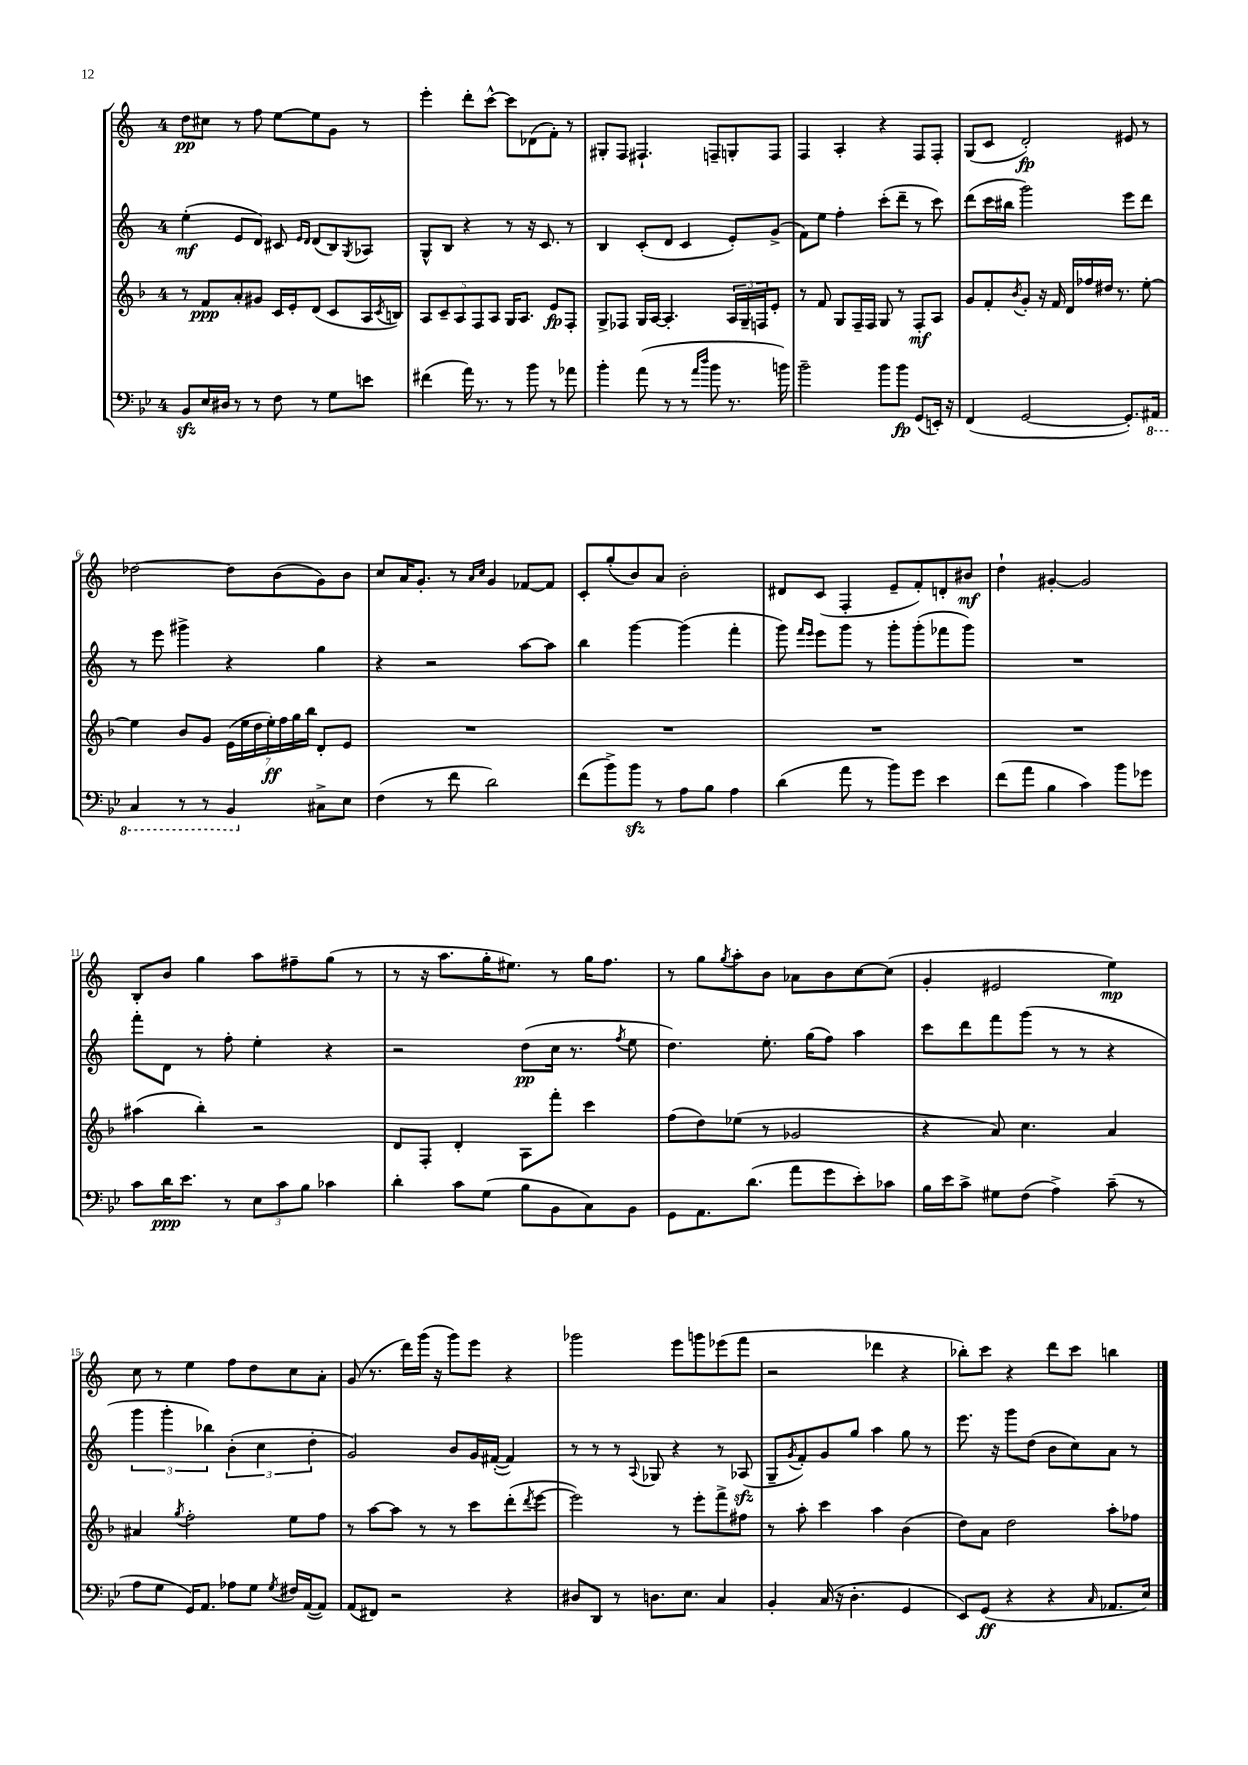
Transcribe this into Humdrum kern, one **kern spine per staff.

**kern	**kern	**kern	**kern
*staff4	*staff3	*staff2	*staff1
*clefF4	*clefG2	*clefG2	*clefG2
*k[b-e-]	*k[b-]	*k[]	*k[]
*M4/4	*M4/4	*M4/4	*M4/4
8BB-/L	8r	(4ee'\	8dd\L
16E-/L	8f/L	.	8cc#\J
16D#/JJ	.	.	.
8r	8a'/	8e/L	8r
8r	8g#/J	8d/J)	8ff\
8F\	16c/LL	8c#/	[8ee\L
.	16e'/J	.	.
.	.	16qqe/LL	.
.	.	16qqd/JJ	.
8r	(8d/J	(8d/L	8ee\]
8G\L	8c/L	8B/)	8g\J
.	.	8qG/	.
8e\J	16A/L	8A-/J	8r
.	8qc/	.	.
.	16B/JJ)	.	.
=	=	=	=
(4f#\	10A/L	8G^^/L	4eee'\
.	10c~/	.	.
.	.	8B/J	.
.	10A/	.	.
16a\)	.	4r	8ddd'\L
.	10F/	.	.
8.r	.	.	.
.	.	.	[8ccc^^\J
.	10A/J	.	.
8r	16G/LK	8r	8ccc\]L
.	8.A/J	.	.
8b-\	.	16r	(8d-\
.	.	8.c/	.
8r	8e/L	.	8f'\J)
8a-\	8F'/J	8r	8r
=	=	=	=
4b-'\	8G^/L	4B/	8G#'/L
.	8F-/J	.	8F/J
(8a\	16G/LL	(8c'/L	4.F#`/
.	[16A/JJ	.	.
8r	4.A'/]	8d/J	.
8r	.	4c/	.
16qqa/LL	.	.	.
16qqdd/JJ	.	.	.
8b-\	.	.	8F~/L
8.r	24A/LL	8e'/L)	8G'/
.	24G~/	.	.
.	24F/J	.	.
.	8e'/J	(8g^/J	8F/J
16b\)	.	.	.
=	=	=	=
2b-~\	8r	8f\L)	4F/
.	8f/	8ee\J	.
.	8G/L	4ff'\	4A'/
.	16F~/L	.	.
.	16F/JJ	.	.
8b-\L	8G/	(8ccc'\L	4r
8b-\J	8r	8ddd~\J	.
(8GG/L	8F'/L	8r	8F/L
16EE'/Jk)	8A/J	8ccc\)	8F'/J
16r	.	.	.
=	=	=	=
(4FF/	8g/L	(8ddd\L	(8G/L
.	8f'/	16ccc\L	8c/J
.	.	16bb#\JJ	.
.	8qb-/	.	.
[2GG/	8g'/J	2ggg\)	2d'/)
.	16r	.	.
.	16f/	.	.
.	16d/LL	.	.
.	16ff-/	.	.
.	16dd#/JJ	.	.
.	8.r	.	.
8.GG'/]L)	.	8eee\L	8e#/
.	[8ee'\	8ddd\J	8r
16AAA#/Jk	.	.	.
=	=	=	=
4CC/	4ee\]	8r	[2dd-\
.	.	8eee\	.
8r	8b-/L	4ggg#^\	.
8r	8g/J	.	.
4BBB-/	(28e\LL	4r	8dd-\]L
.	28ee\	.	.
.	28dd\	.	.
.	28ee'\)	.	.
.	.	.	(8b\
.	28ff\	.	.
.	28gg\	.	.
.	28bb-\JJ	.	.
8C#^\L	8d'/L	4gg\	8g\)
8E-\J	8e/J	.	8b\J
=	=	=	=
(4F\	1r	4r	8cc/L
.	.	.	16a/K
.	.	.	8.g'/J
8r	.	2r	.
8f\	.	.	8r
.	.	.	16qqa/LL
.	.	.	16qqcc/JJ
2d\)	.	.	4g/
.	.	[8aa\L	[8f-/L
.	.	8aa\]J	8f-/]J
=	=	=	=
(8f\L	1r	4bb\	8c'/L
8b-^\)	.	.	(8gg'/
8b-\J	.	[4ggg\	8b/)
8r	.	.	8a/J
8A\L	.	(4ggg\]	2b'\
8B-\J	.	.	.
4A\	.	4fff'\	.
=	=	=	=
(4d\	1r	8ggg\)	8d#/L
.	.	16qqfff/LL	.
.	.	16qqeee/JJ	.
.	.	8eee\L	(8c/J
8a\	.	8ggg\J	4F'/
8r	.	8r	.
8b-\L)	.	8ggg'\L	8e~/L
8g\J	.	(8ggg'\	8f'/)
4e-\	.	8fff-\	8d'/
.	.	8ggg\J)	8b#/J
=	=	=	=
(8f\L	1r	1r	4dd`\
8a\J	.	.	.
4B-\	.	.	[4g#'/
4c\)	.	.	2g#/]
8b-\L	.	.	.
8g-\J	.	.	.
=	=	=	=
8c\L	(4aa#\	8fff'\L	8B'/L
16d\K	.	8d\J	8b/J
8.e-\J	.	.	.
.	4bb-'\)	8r	4gg\
8r	.	8ff'\	.
12E-\L	2r	4ee'\	8aa\L
12c\	.	.	.
.	.	.	8ff#~\
12B-\J	.	.	.
4c-\	.	4r	(8gg\J
.	.	.	8r
=	=	=	=
4d'\	8d/L	2r	8r
.	8F'/J	.	16r
.	.	.	8.aa\L
8c\L	4d'/	.	.
(8G\J	.	.	16gg'\K
.	.	.	8.ee#\J)
8B-\L	8A\L	(8dd\L	.
8BB-\	8fff'\J	16cc\Jk	8r
.	.	8.r	.
8C\)	4ccc\	.	16gg\LK
.	.	.	8.ff\J
.	.	8qff/	.
8BB-\J	.	8ee\	.
=	=	=	=
8GG\L	(8ff\L	4.dd\)	8r
8.AA\	8dd\)	.	8gg\L
.	.	.	8qgg/
.	(8ee-\J	.	8aa'\
(8.d\J	.	.	.
.	8r	8.ee'\	8b\J
8a\L	2g-/	.	8a-\L
.	.	(16gg\LK	.
8g\	.	8ff\J)	8b\
8e-'\)	.	4aa\	[8cc\
8c-\J	.	.	(8cc\]J
=	=	=	=
16B-\LL	4r	8ccc\L	4g'/
16e-\J	.	.	.
8c^\J	.	8ddd\	.
8G#\L	8a/)	8fff\	2e#/
(8F\J	4.cc\	(8ggg\J	.
4A^\)	.	8r	.
.	.	8r	.
(8c~\	4a/	4r	4ee\)
8r	.	.	.
=	=	=	=
8A\L	4a#/	6ggg\	8cc\
8G\J	.	.	8r
.	.	6ggg'\	.
.	8qgg/	.	.
16GG/LK)	2ff'\	.	4ee\
8.AA/J	.	.	.
.	.	6bb-\)	.
8A-\L	.	(6b'\	8ff\L
8G\J	.	.	8dd\
.	.	6cc\	.
8qG/	.	.	.
16F#/LL	8ee\L	.	8cc\
([16AA/J	.	.	.
.	.	6dd'\	.
8AA/]J)	8ff\J	.	8a'\J
=	=	=	=
(8AA/L	8r	2g/)	(8g/
8FF#/J)	[8aa\L	.	8.r
2r	8aa\]J	.	.
.	.	.	16ddd\LL)
.	8r	.	(16ggg\JJ
.	.	.	16r
.	8r	8b/L	8ggg\L)
.	8ccc\L	16g/L	8eee\J
.	.	([16f#'/JJ	.
4r	(8ddd'\	4f#/])	4r
.	8qddd/	.	.
.	[8eee\J	.	.
=	=	=	=
8D#/L	2eee\])	8r	2ggg-\
8DD/J	.	8r	.
8r	.	8r	.
.	.	8qqA/	.
8.D\L	.	8G-/	.
.	8r	4r	8eee\L
8.E-\J	.	.	.
.	8eee'\L	.	8ggg\
4C/	8fff^\	8r	(8eee-\
.	8ff#\J	(8A-/	8fff\J
=	=	=	=
4BB-'/	8r	8G~/L	2r
.	.	8qg/	.
.	8aa'\	8f'/)	.
(16C/	4ccc\	8g/	.
16r	.	.	.
4.D'\	.	8gg/J	.
.	4aa\	4aa\	4ddd-\
4GG/	(4b-\	8gg\	4r
.	.	8r	.
=	=	=	=
8EE-/L)	8dd\L)	8.eee\	8bb-'\L)
(8GG/J	8a\J	.	8ccc\J
.	.	16r	.
4r	2dd\	8ggg\L	4r
.	.	(8dd\J	.
4r	.	8b\L	8ddd\L
.	.	8cc\)	8ccc\J
16qqC/	.	.	.
8.AA-/L	8aa'\L	8a\J	4bb\
.	8ff-\J	8r	.
16E-/Jk)	.	.	.
==	==	==	==
*-	*-	*-	*-
